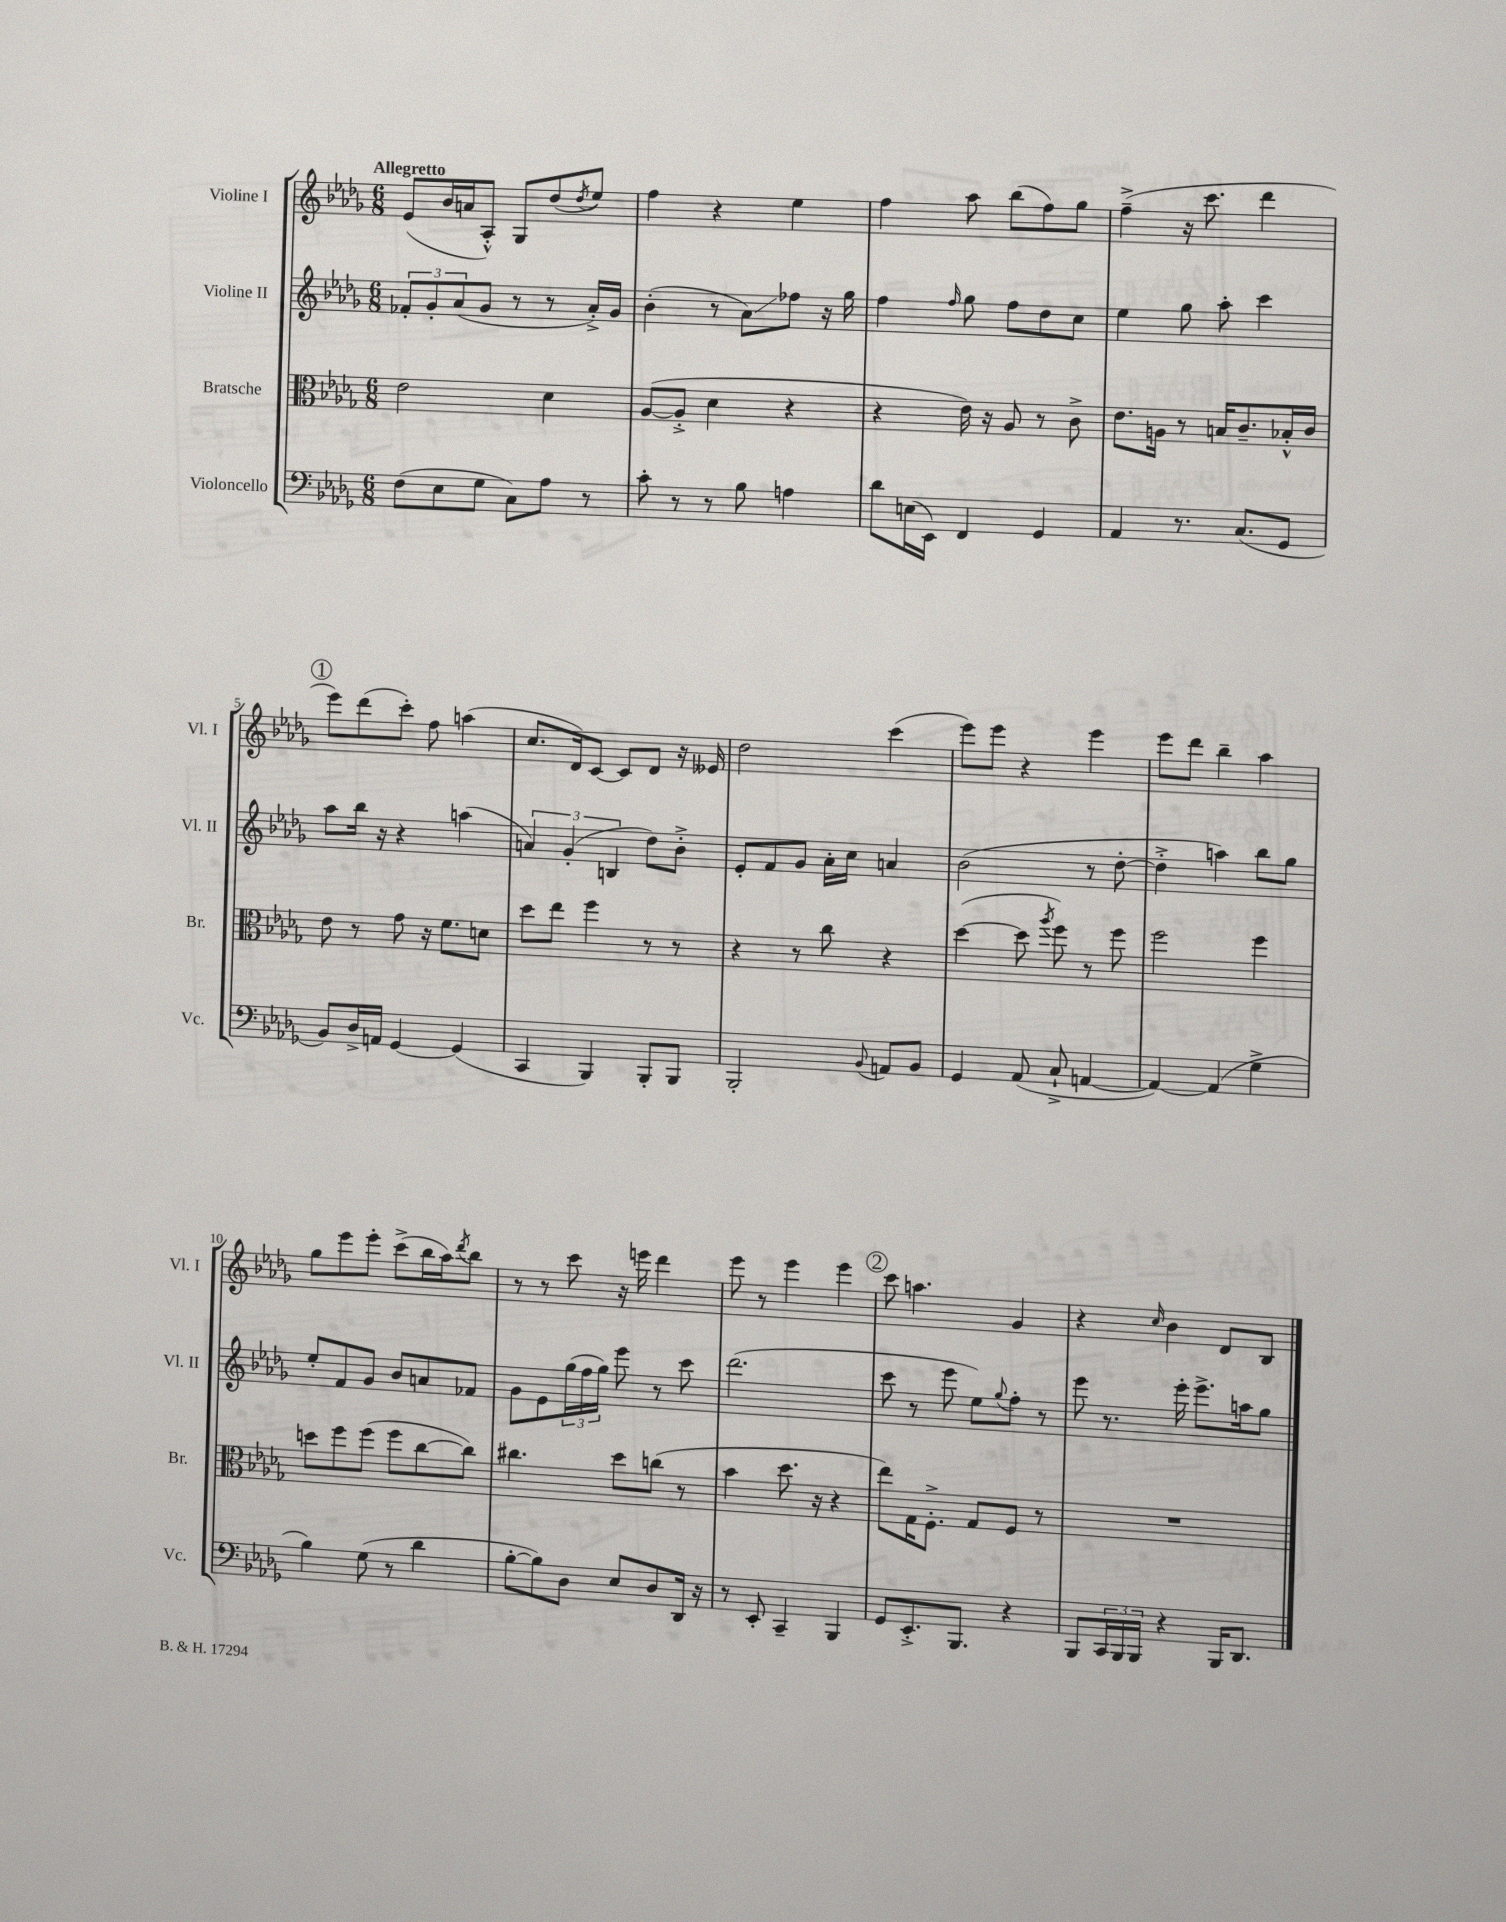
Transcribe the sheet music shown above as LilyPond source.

<<
\new StaffGroup <<
\new Staff = "s0" \with { instrumentName = "Violine I" shortInstrumentName = "Vl. I" } {
    \clef treble \key des \major \numericTimeSignature \time 6/8 \tempo "Allegretto"
    ees'8( bes'16 a'16 aes8-.-^) ges8 des''8( \acciaccatura { des''8 } ees''8) |
    f''4 r4 ees''4 |
    f''4 aes''8 bes''8( f''8) ges''8 |
    f''4--->( r16 c'''8. des'''4 |
    \mark \markup { \circle "1" } ees'''8) des'''8( c'''8-.) f''8 a''4( |
    c''8. des'16) c'8~ c'8 des'8 r16 eeses'16 |
    des''2 c'''4( |
    ees'''8) ees'''8 r4 ees'''4 |
    ees'''8 des'''8 bes''4-- aes''4 |
    ges''8 ees'''8 ees'''8-. c'''8->( bes''16 aes''16) \acciaccatura { des'''8 } bes''8 |
    r8 r8 c'''8 r16 e'''16 des'''4 |
    ees'''8 r8 ees'''4 ees'''4 |
    \mark \markup { \circle "2" } c'''8 a''4. ges'4 |
    r4 \grace { c''16 } bes'4 des'8 bes8 \bar "|." |
}
\new Staff = "s1" \with { instrumentName = "Violine II" shortInstrumentName = "Vl. II" } {
    \clef treble \key des \major \numericTimeSignature \time 6/8
    \tuplet 3/2 { fes'8-. ges'8-. aes'8( } ges'8 r8 r8 aes'16-.->) ges'16 |
    bes'4-.( r8 aes'8\glissando) fes''8 r16 ges''16 |
    f''4 \grace { f''16 } ges''8 f''8 des''8 c''8 |
    ees''4 ges''8 aes''8-. c'''4 |
    \mark \markup { \circle "1" } aes''8 bes''16 r16 r4 a''4( |
    \tuplet 3/2 { a'4) ges'4-.( b4 } des''8) bes'8-.-> |
    ees'8-. f'8 ges'8 aes'16-. c''16 a'4 |
    bes'2( r8 des''8~-. |
    des''4-.-> a''4) bes''8 ges''8 |
    ees''8-. f'8 ges'8 bes'8 a'8 fes'8 |
    ges'8 ees'8 \tuplet 3/2 { ges''16( f''16 ges''16) } ees'''8 r8 c'''8 |
    des'''2.( |
    \mark \markup { \circle "2" } c'''8 r8 ees'''8 ees''8) \appoggiatura { ges''8 } f''8-. r8 |
    ees'''8 r8. ees'''16-. ees'''8.-> a''16 ges''8 \bar "|." |
}
\new Staff = "s2" \with { instrumentName = "Bratsche" shortInstrumentName = "Br." } {
    \clef alto \key des \major \numericTimeSignature \time 6/8
    ees'2 des'4 |
    aes8~( aes8-.-> des'4 r4 |
    r4 ees'16) r16 aes8 r8 c'8-> |
    ees'8. a16 r8 b16 c'8.-- bes16-.-^ c'16 |
    \mark \markup { \circle "1" } ees'8 r8 ges'8 r16 f'8. d'8 |
    des''8 ees''8 f''4 r8 r8 |
    r4 r8 c''8 r4 |
    des''4~( des''8 \acciaccatura { aes''8 } f''8) r8 f''8 |
    f''2 f''4 |
    d''8 f''8 f''8( f''8 c''8~ c''8) |
    cis''4. des''8 c''8( r8 |
    bes'4 des''8. r16 r4 |
    \mark \markup { \circle "2" } ees''8) ges16 f8.-.-> ges8 f8 r8 |
    R2. \bar "|." |
}
\new Staff = "s3" \with { instrumentName = "Violoncello" shortInstrumentName = "Vc." } {
    \clef bass \key des \major \numericTimeSignature \time 6/8
    f8( ees8 ges8 c8) aes8 r8 |
    c'8-. r8 r8 bes8 a4 |
    des'8 e16( ees,16) f,4 ges,4 |
    aes,4 r8. c8.( ges,8 |
    \mark \markup { \circle "1" } bes,8) des16-> a,16 ges,4~ ges,4( |
    c,4 bes,,4) bes,,8-. bes,,8 |
    bes,,2-. \appoggiatura { bes,8 } a,8 bes,8 |
    ges,4 aes,8( c8-!-> a,4~ |
    a,4~) a,4( ges4-> |
    bes4) ges8( r8 des'4 |
    bes8~-. bes8) des8 ees8 des8 des,16 r16 |
    r8 ees,8-. c,4-- bes,,4 |
    \mark \markup { \circle "2" } ges,8 ees,8.-.-> bes,,8. r4 |
    bes,,8 \tuplet 3/2 { c,16 bes,,16 bes,,16 } r4 bes,,16 des,8. \bar "|." |
}
>>
>>
